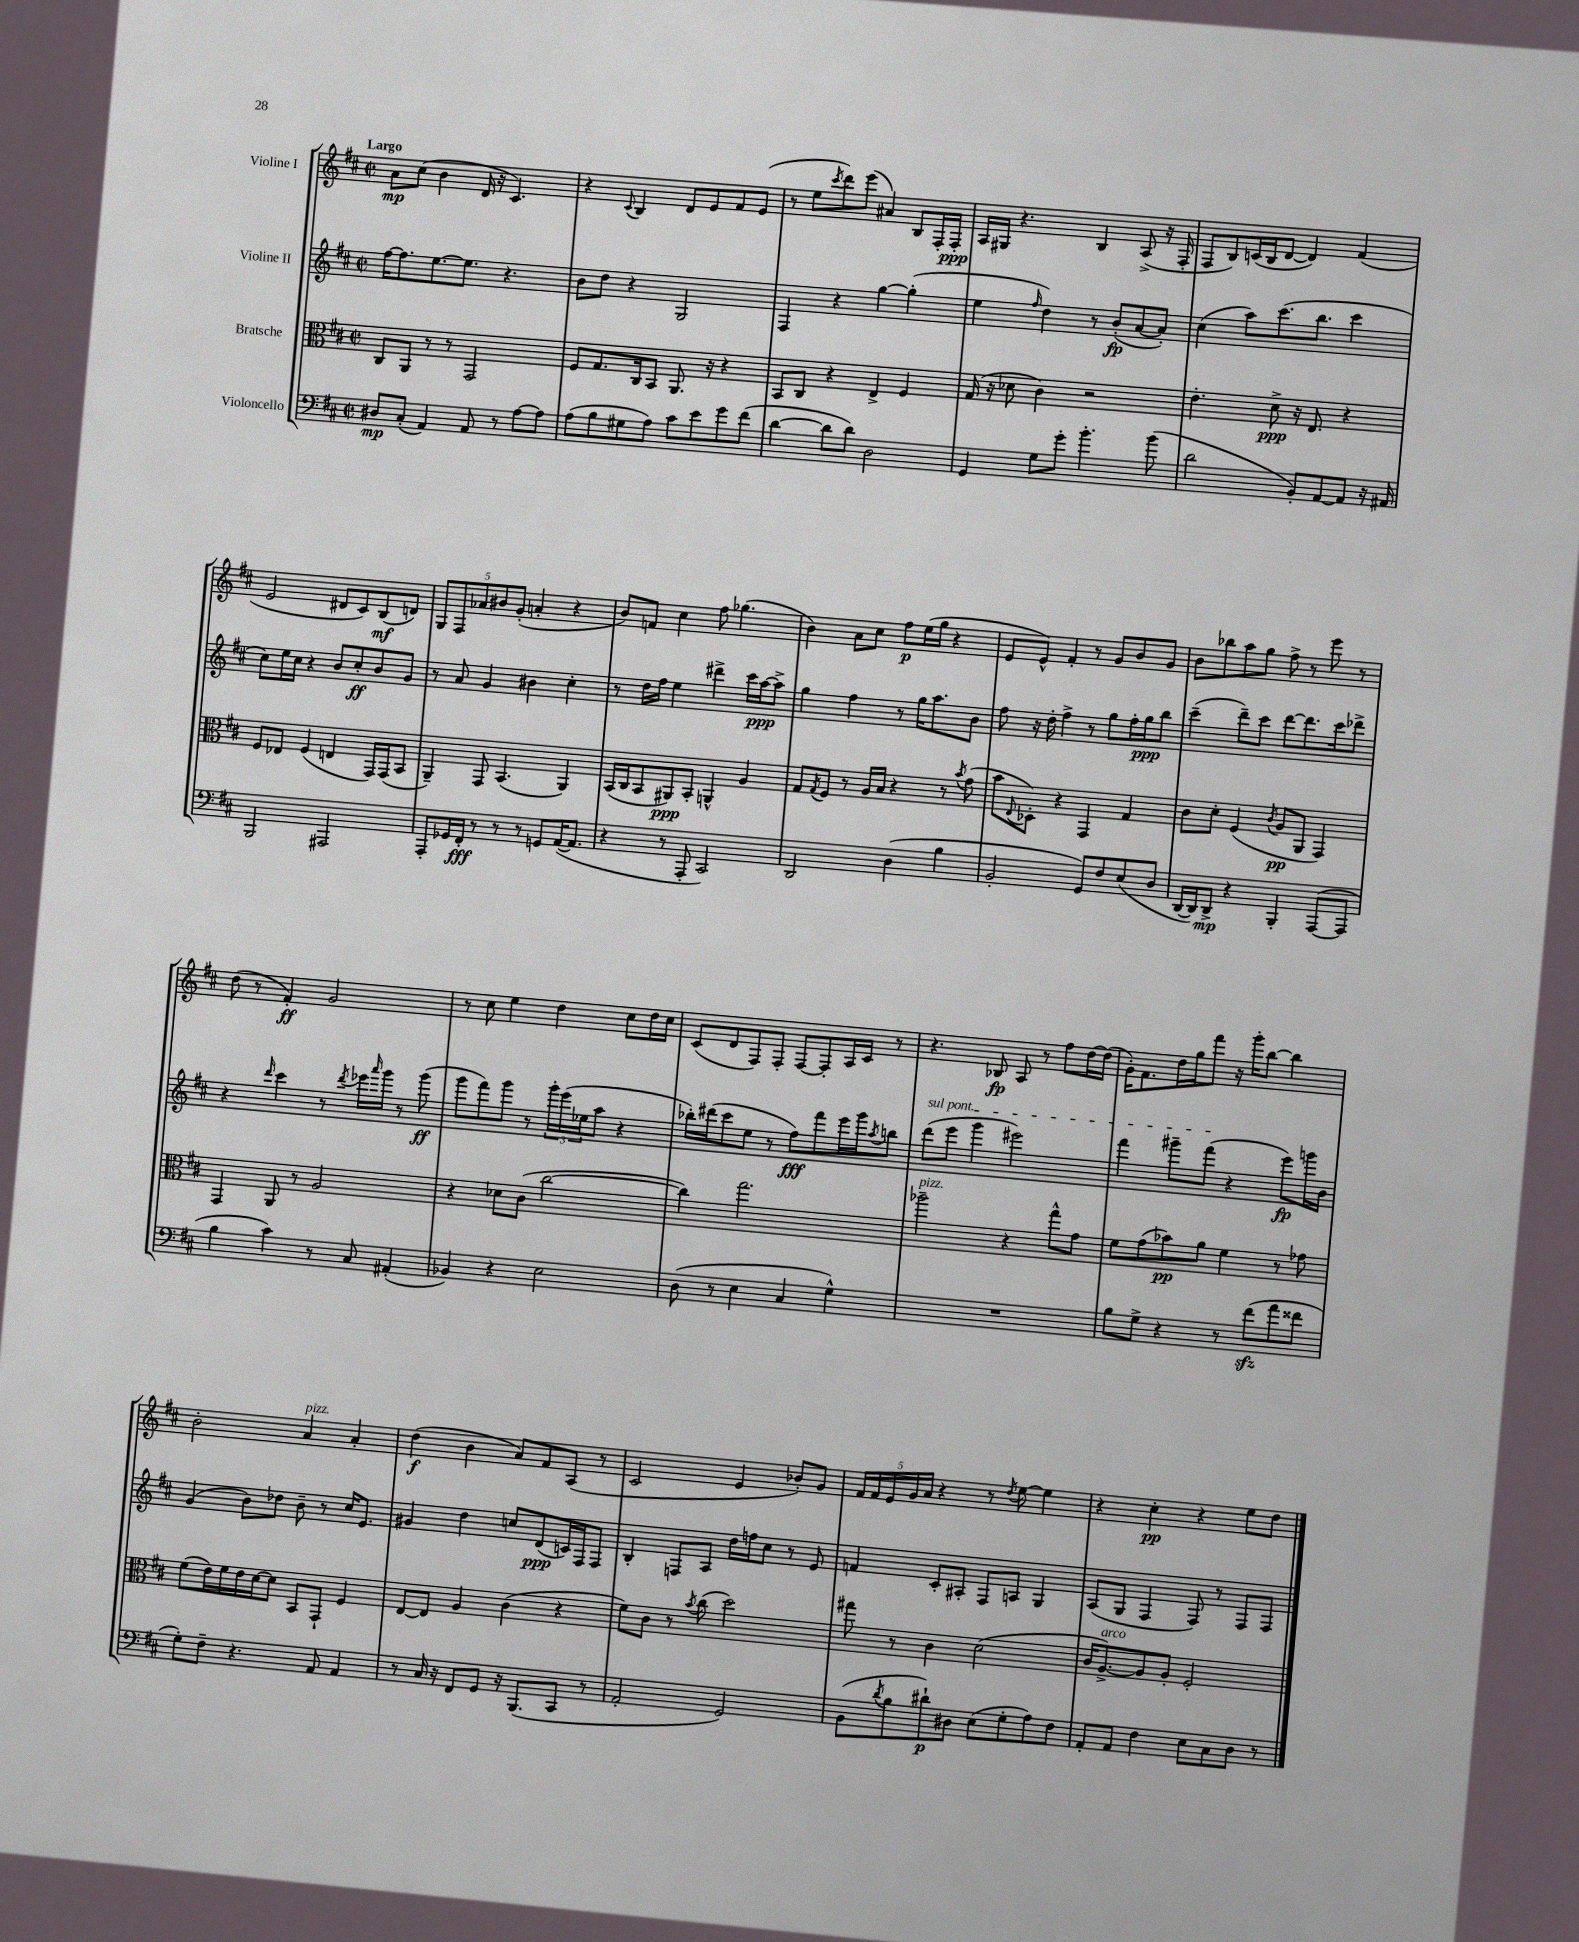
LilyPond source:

<<
\new StaffGroup <<
\new Staff = "s0" \with { instrumentName = "Violine I" } {
    \clef treble \key d \major \defaultTimeSignature \time 2/2 \tempo "Largo"
    a'8\mp cis''8( b'4 d'16 r16 cis'4.) |
    r4 \appoggiatura { cis'8 } b4 d'8 e'8 fis'8 e'8( |
    r8 e''8 \acciaccatura { cis'''8 } d'''8) e'''8( ais'4) b8 fis16-. fis16-.\ppp |
    a16 gis16 r4. b4 a8->( r16 fis16-. |
    fis8 b8) c'16( b16 d'8~ d'4) fis'4( |
    e'2 dis'8 cis'8) b8\mf( d'8) |
    \tuplet 5/4 { g8 fis8 aes'8 bis'8 g'8-.( } a'4-. r4 |
    b'8) f'8 cis''4 fis''8 ges''4.( |
    b'4) a'8 cis''8 fis''8\p e''16( g''16 r4 |
    e'8 e'8-^) fis'4-. r8 g'8 b'8 g'8 |
    b'8 bes''8 a''8 g''8 fis''8-> r8 e'''8 r8 |
    d''8( r8 fis'4-.\ff) g'2 |
    r8 cis''8 e''4 d''4 cis''8 d''16 cis''16 |
    cis'8( d'8 fis8) fis8-. fis8~ fis8-. a16 cis'16 r8 |
    r4. bes8\fp a8 r8 fis''8 d''16~ d''16( |
    g'16-.) fis'8. d''16 g''16 fis'''8 r16 g'''16-. b''8~ b''4 |
    b'2-. a'4^\markup { \italic "pizz." } a'4-. |
    d''4\f( b'4 a'8) fis'8 a8( r8 |
    cis'2 e'4 bes'8-.) g'8 |
    \tuplet 5/4 { fis'16 fis'16 e'16 g'16 a'16 } r4 r8 \acciaccatura { d''8 } e''8~ e''4 |
    r4 cis''4-.\pp r4 e''8 d''8 \bar "|." |
}
\new Staff = "s1" \with { instrumentName = "Violine II" } {
    \clef treble \key d \major \defaultTimeSignature \time 2/2
    fis''16~ fis''8. e''8.~ e''8. r4. |
    b'8 d''8 r4 g2 |
    fis4 r4 g''4~ g''4-.( |
    e''4 \grace { fis''16 } d''4) r8 b'8-.\fp( a'8~ a'8-.) |
    cis''4( a''8) cis'''8.( b''8. cis'''4 |
    cis''8) e''16 cis''16 r4 b'8 cis''8-.\ff b'8 g'8 |
    r8 a'8 g'4 bis'4 cis''4-. |
    r8 d''16 fis''16 e''4 dis'''4-> cis'''16 a''16~\ppp a''8-> |
    g''4 fis''4 r8 g''16 a''8. b'8 |
    fis''8 r16 d''16-. fis''4-> r8 g''8 fis''16-. g''16\ppp b''8 |
    cis'''4--( d'''8--) cis'''8 d'''8~ d'''8. cis'''16 des'''8-> |
    r4 \grace { d'''16 } cis'''4 r8 \acciaccatura { d'''8 } ees'''16 \grace { a'''16 } g'''16 r8 g'''8\ff( |
    g'''8 fis'''8) g'''8 r8 \tuplet 3/2 { g'''16-. e'''16( ees''16 } a''8 r4 |
    bes''16-.) dis'''16( cis'''8 e''8 r8 fis''8\fff) fis'''8 e'''16 g'''16 \acciaccatura { a''8 } b''8 |
    \once \override TextSpanner.bound-details.left.text = \markup { \italic "sul pont." } d'''8\startTextSpan( e'''8 g'''4 eis'''2) |
    fis'''4 gis'''8-- fis'''8\stopTextSpan( r4 e'''8\fp) g'''16 b'16 |
    g'4( b'8) des''8 b'8-- r8 cis''16 e'8. |
    gis'4 d''4 c''8 d'8\ppp( c'16) fis16 fis8 |
    b4-. f8 a8 d''16 f''16 cis''8 r8 e'8 |
    f'4 cis'8-. ais8-. fis8 a8 g4 |
    a8( g8 fis4 fis8) r8 fis8 fis8 \bar "|." |
}
\new Staff = "s2" \with { instrumentName = "Bratsche" } {
    \clef alto \key d \major \defaultTimeSignature \time 2/2
    cis8 a,8 r8 r8 g,2 |
    fis8 g8. cis16 b,8 a,8. r16 r4 |
    b,8 cis8 r4 e4-> fis4 |
    g16( r16 des'8 cis'4) r2 |
    e'4.-. d'8->\ppp r16 e8. r4 |
    fis8 ees8 fis4( e4 g,16) g,16( b,8 |
    a,4--) g,8 b,4.( a,4) |
    b,16( cis16 b,8 ais,8\ppp) b,8-. a,4-^ a4 |
    g8 \acciaccatura { g8 } fis8 r8 a16 b16 r4 r8 \acciaccatura { b'8 } g'8( |
    b'8 \appoggiatura { e8 } des8-.) r4 g,4 g4 |
    cis'8 d'8-. fis4( \acciaccatura { cis'8 } a8\pp a,8 g,4) |
    g,4 a,8 r8 a2 |
    r4 des'8 cis'8( cis''2~ |
    cis''4) g''2. |
    aes''2--^\markup { \italic "pizz." } r4 g''8-^ g'8 |
    fis'8 g'8( bes'8\pp) a'8 fis'4 r8 ges'8 |
    fis'8( e'16) fis'16 e'16 d'16~ d'8 b,8 g,8-! fis4 |
    e8~ e8 a4 cis'4( r4 |
    fis'8) cis'8 r8 \acciaccatura { b'8 } cis''8( d''2) |
    gis''8 r8 cis'4 d'2( |
    cis'16 a8.~->^\markup { \italic "arco" }) a8 a8-. fis2-. \bar "|." |
}
\new Staff = "s3" \with { instrumentName = "Violoncello" } {
    \clef bass \key d \major \defaultTimeSignature \time 2/2
    dis8\mp cis8-.( a,4) a,8 r8 a8~ a8 |
    a8( b8 gis8 a8) cis'8 e'8 g'8 fis'8( |
    d'4~ d'8 d'8) d2 |
    g,4 g8 g'8-. b'4.-. b'8( |
    d'2 b,8-.) a,8~ a,8 r16 ais,16 |
    b,,2 ais,,2 |
    a,,8-. ges,16 fis,16-.\fff r8 r8 r8 g,8 a,16~( a,8. |
    r4 r8 a,,8-. cis,2) |
    d,2 d4( b4 |
    b,2-. g,8) fis8 e8( d8 |
    d,16~ d,16) d,8->\mp r4 b,,4-. a,,8~( a,,8 |
    b4 cis'4) r8 cis8 ais,4-.( |
    bes,4) r4 e2 |
    d8( r8 e4 cis4 g4-^) |
    R1 |
    b8 g8-> r4 r8 fis'8\sfz( a'8 fisis'8 |
    g8-.) fis8-- r4. a,8 a,4 |
    r8 cis16 r16 fis,8 g,8 r16 b,,8.( cis,8 r8 |
    a,2-. g,2) |
    b,8( \acciaccatura { d'8 } b8 dis'8-!\p) dis8 e8( g8-. a8) fis8 |
    a,8-. a,8 fis4 e8 cis8 d8 r8 \bar "|." |
}
>>
>>
\layout { \context { \Score \remove "Bar_number_engraver" } }
